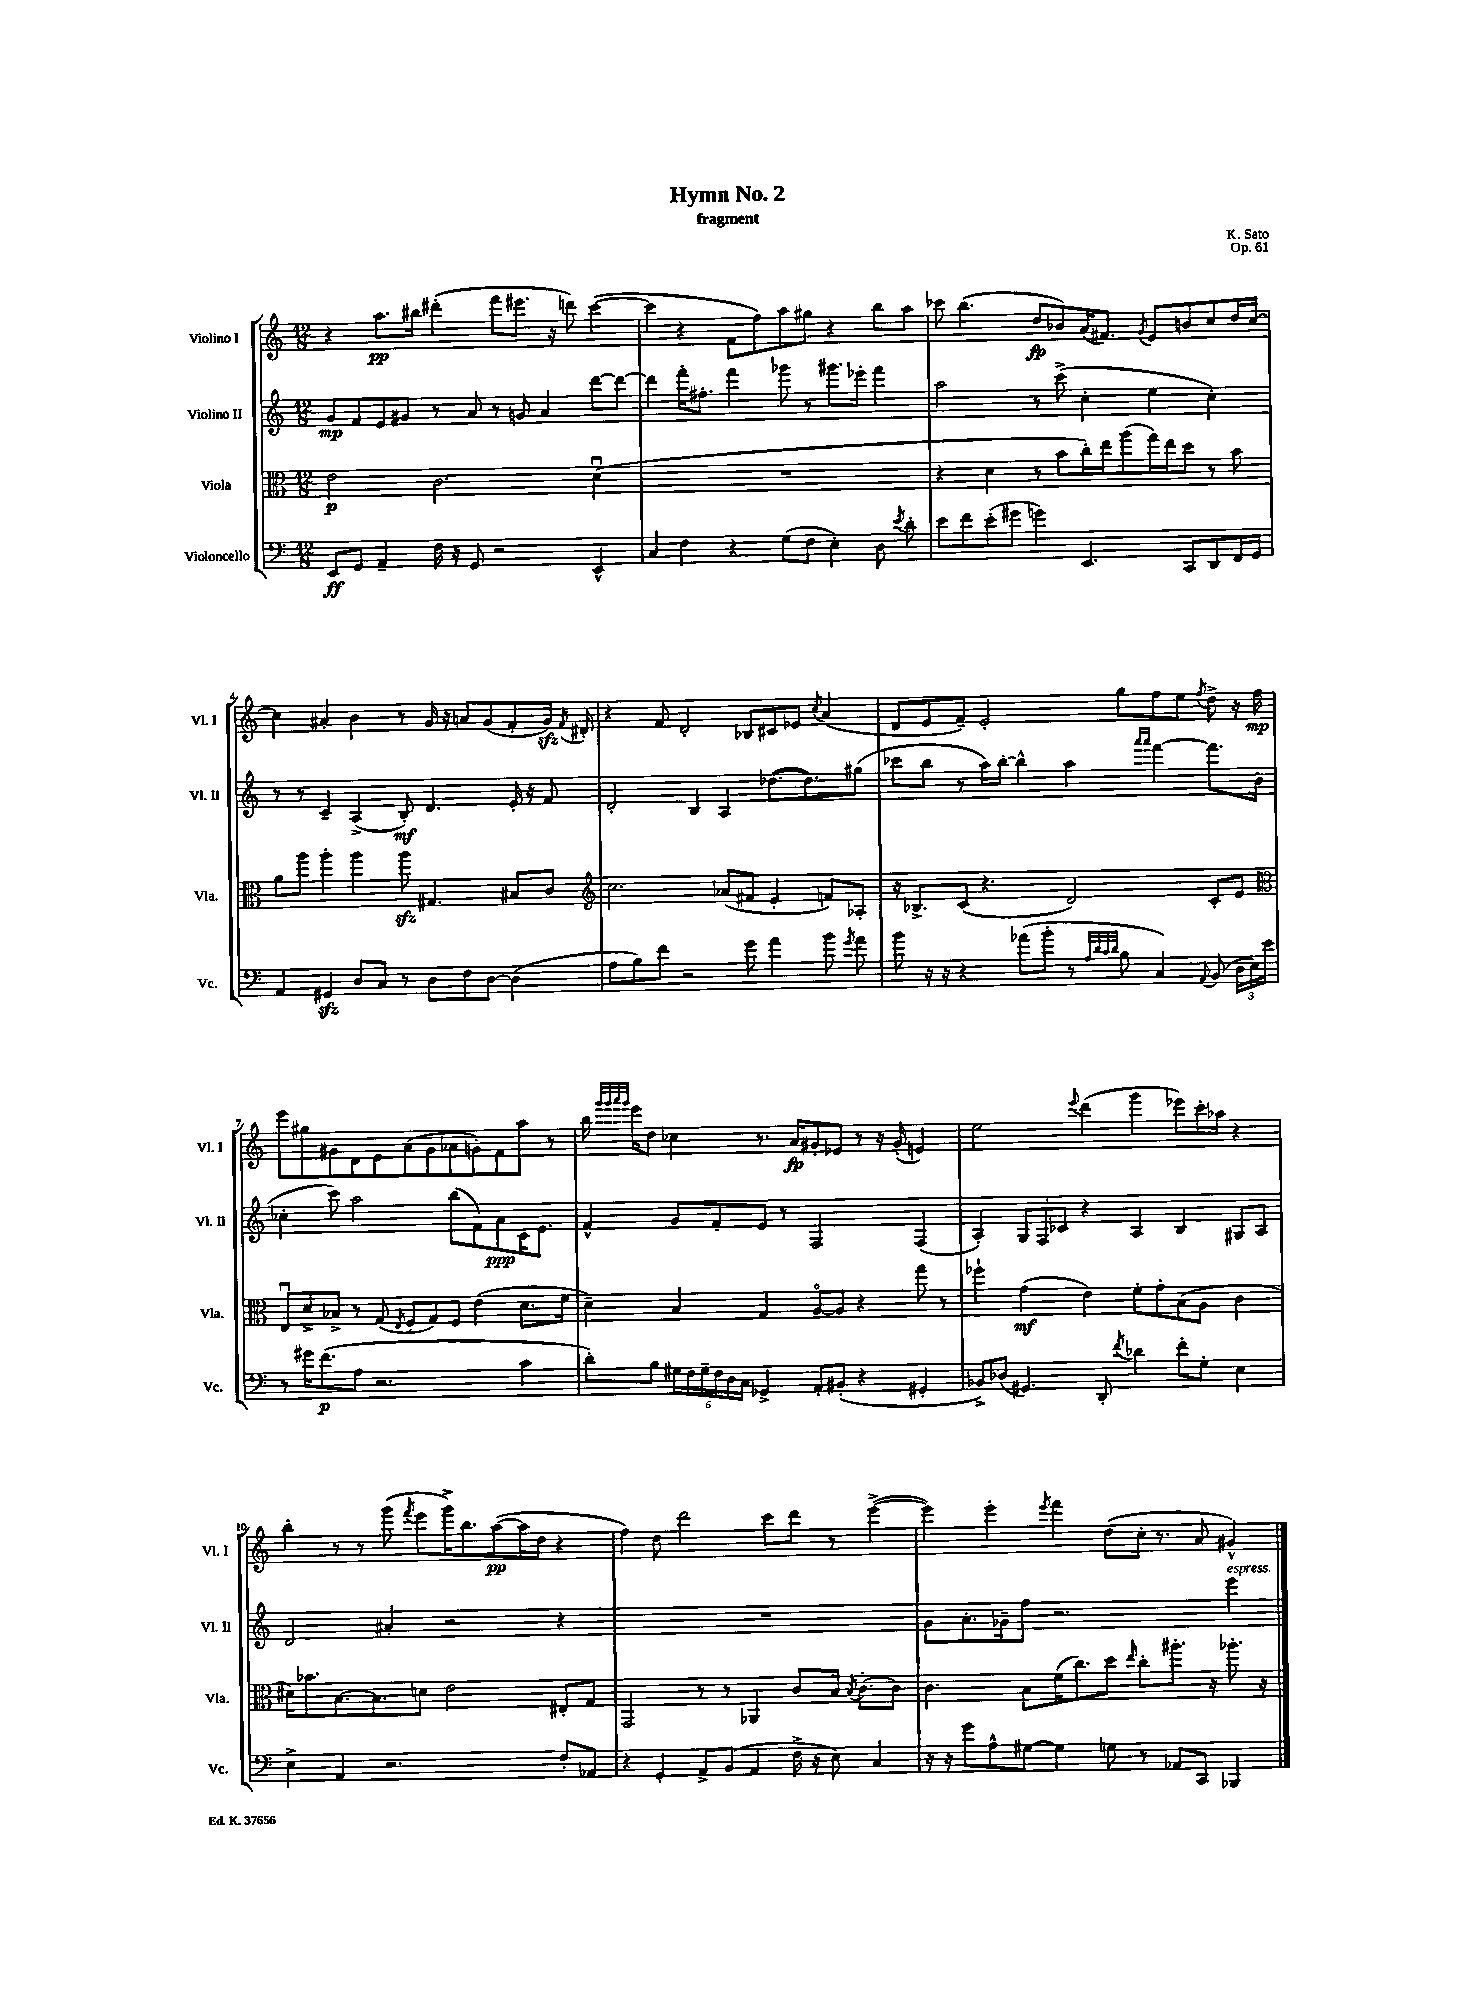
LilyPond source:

\header { title = "Hymn No. 2" composer = "K. Sato" subtitle = "fragment" opus = "Op. 61" }
<<
\new StaffGroup <<
\new Staff = "s0" \with { instrumentName = "Violino I" shortInstrumentName = "Vl. I" } {
    \clef treble \key c \major \numericTimeSignature \time 12/8
    \autoBeamOff r4 a''8.[\pp bis''16] dis'''4-.( f'''8[ eis'''8.] r16 d'''8) c'''4~( |
    c'''4 r4 f'8[ f''8) a''8 gis''8] r4 b''8[ a''8] |
    ces'''8 b''4.( d''8[\fp bes'8) a'16( fis'8.]) \acciaccatura { g'8 } e'8[ b'8 c''8 d''16 c''16]~ |
    c''4 ais'4-. b'4 r8 g'16 r16 a'8[ g'8( f'8-. g'16]\sfz) \acciaccatura { f'8 } dis'16-. |
    r4 f'8 d'2-. bes8[ cis'8 ees'8] \acciaccatura { c''8 } a'4( |
    d'8[ e'8 f'8]--) e'2-. g''8[ f''8 e''8] \acciaccatura { f''8 } d''8-> r16 f''16\mp |
    e'''8[ gis''8 gis'8 d'8 e'8 a'8( gis'8 aes'8 g'8-.) f'8 a''8] r8 |
    b''16 \grace { g'''32[ g'''32 a'''32 g'''32] } e'''16[ d''8] ces''4 r8. a'16[\fp gis'8-. ees'8] r8 r16 gis'16-.( e'4) |
    e''2 \appoggiatura { e'''8 } d'''4( g'''4 ees'''8[) c'''16-. aes''16] r4 |
    b''4-. r8 r8 g'''8( \acciaccatura { f'''8 } e'''8[ g'''16->) b''8. a''8~\pp( a''16 d''16] r4 |
    f''4) d''8 d'''2 c'''8[ d'''8] r8 e'''4~->( |
    e'''4) e'''4-. \acciaccatura { e'''8 } f'''4 d''8[( c''16]-. r8. a'8 gis'4-^) \bar "|." |
}
\new Staff = "s1" \with { instrumentName = "Violino II" shortInstrumentName = "Vl. II" } {
    \clef treble \key c \major \numericTimeSignature \time 12/8
    \autoBeamOff g'8[\mp f'8 e'8 gis'8] r8 a'8 r8 g'8 a'4 d'''8[~ d'''8]~ |
    d'''4 f'''16[-. fis''8.]-. f'''4 ges'''8 r8 gis'''8.[ ees'''16]-. f'''4 |
    a''2 r8 c'''8->( c''4-. e''4 c''4-.) |
    r8 r8 c'4-- a4->( b8-.\mf) d'4. e'16-. r16 f'8 |
    d'2-. b4 a4 des''8.[~( des''8.) gis''8]( |
    ces'''8[ b''8] r8 a''16[) b''16]~-. b''4-^ a''4 \grace { a'''16[ a'''16] } f'''4~ f'''8.[ b'16]( |
    ces''4-. c'''8) a''2 b''8[( f'8) a'8\ppp c'16 e'8.] |
    f'4-^ g'8[ f'8-. e'8] r8 f2 f4( |
    a4-.) \tuplet 3/2 { g8[ f8 ces'8] } r4 a4 b4 gis8[ a8] |
    d'2 ais'4-. r2 r4 |
    R1. |
    g'8[ a'8.-. ges'16-- f''8] r2. e'''4^\markup { \italic "espress." } \bar "|." |
}
\new Staff = "s2" \with { instrumentName = "Viola" shortInstrumentName = "Vla." } {
    \clef alto \key c \major \numericTimeSignature \time 12/8
    \autoBeamOff e'2\p c'2. d'4\downbow( |
    R1. |
    r4 d'4 r8 b'8[ c''16-.) e''16 a''8( g''16) e''16 d''8] r8 b'8 |
    a'8[ a''8] a''4-. a''4 a''8\sfz gis4. bis8[ c'8] |
    \clef treble c''2. aes'8[( fis'8] e'4-. f'8[) aes8]-. |
    r16 bes8.[-> c'8]( r4. d'2) c'8[-. e'8] |
    \clef alto e8[\downbow d'8-> bes8]-> r8 g8( \acciaccatura { e8 } f8[ g8) f8] e'4( d'8.[ f'16] |
    d'4--) b4 g4 a8[~\flageolet a8] r4 g''8 r8 |
    fes''4-! g'4\mf( e'4) f'8[-. g'8-. b8( a8] c'4 |
    dis'16[) bes'8. b8.~ b8. d'8] e'2 eis8[-. g8] |
    g,2 r8 r8 aes,4 c'8[ b16] \acciaccatura { b8 } c'8.[~-. c'8] |
    c'4. b8[ f'16( c''8.) d''8] \grace { e''16 } c''8[-. ais''8.]-. r16 aes''8.-. r16 \bar "|." |
}
\new Staff = "s3" \with { instrumentName = "Violoncello" shortInstrumentName = "Vc." } {
    \clef bass \key c \major \numericTimeSignature \time 12/8
    \autoBeamOff e,8[\ff g,8] a,4-- f16 r16 g,8 r2 e,4-^ |
    c4 f4 r4 g8[( f8] e4-.) d8 \acciaccatura { e'8 } d'8-. |
    e'8[ f'8 e'8-.( gis'8] g'4) e,4. c,8[ d,8 f,16 g,16] |
    a,4 gis,4\sfz d8[ c8] r8 d8[ f8 d8]~ d4( |
    a8[ b8) f'8] r2 g'8 a'4 b'8 \acciaccatura { g'8 } a'8 |
    b'8 r16 r16 r4 aes'8[( b'8]-. r8 \grace { a32[ d'32 c'32 d'32] } b8 c4) \appoggiatura { a,8 } b,8( \tuplet 3/2 { d16[ e16) e'16] } |
    r8 gis'16[ f'8.\p( a8] r2. c'4 |
    d'8[-.) b8] \tuplet 6/4 { gis16[ f16 gis16-- f16 d16 c16] } ges,4-> a,8[-. bis,8]-.( r4 gis,4-. |
    bes,8[->) des8]( gis,4.) d,8-. \acciaccatura { f'8 } des'4 f'8[-. g8]-. e4 |
    e4-> a,4 r2. f8[-. aes,8] |
    r4 g,4-. a,8[-> b,8]( a,4 f16-> r16 e8) c4 |
    r16 r16 g'8[ a8-^ gis8]~ gis4 g8 r8 aes,8[ c,8] bes,,4 \bar "|." |
}
>>
>>
